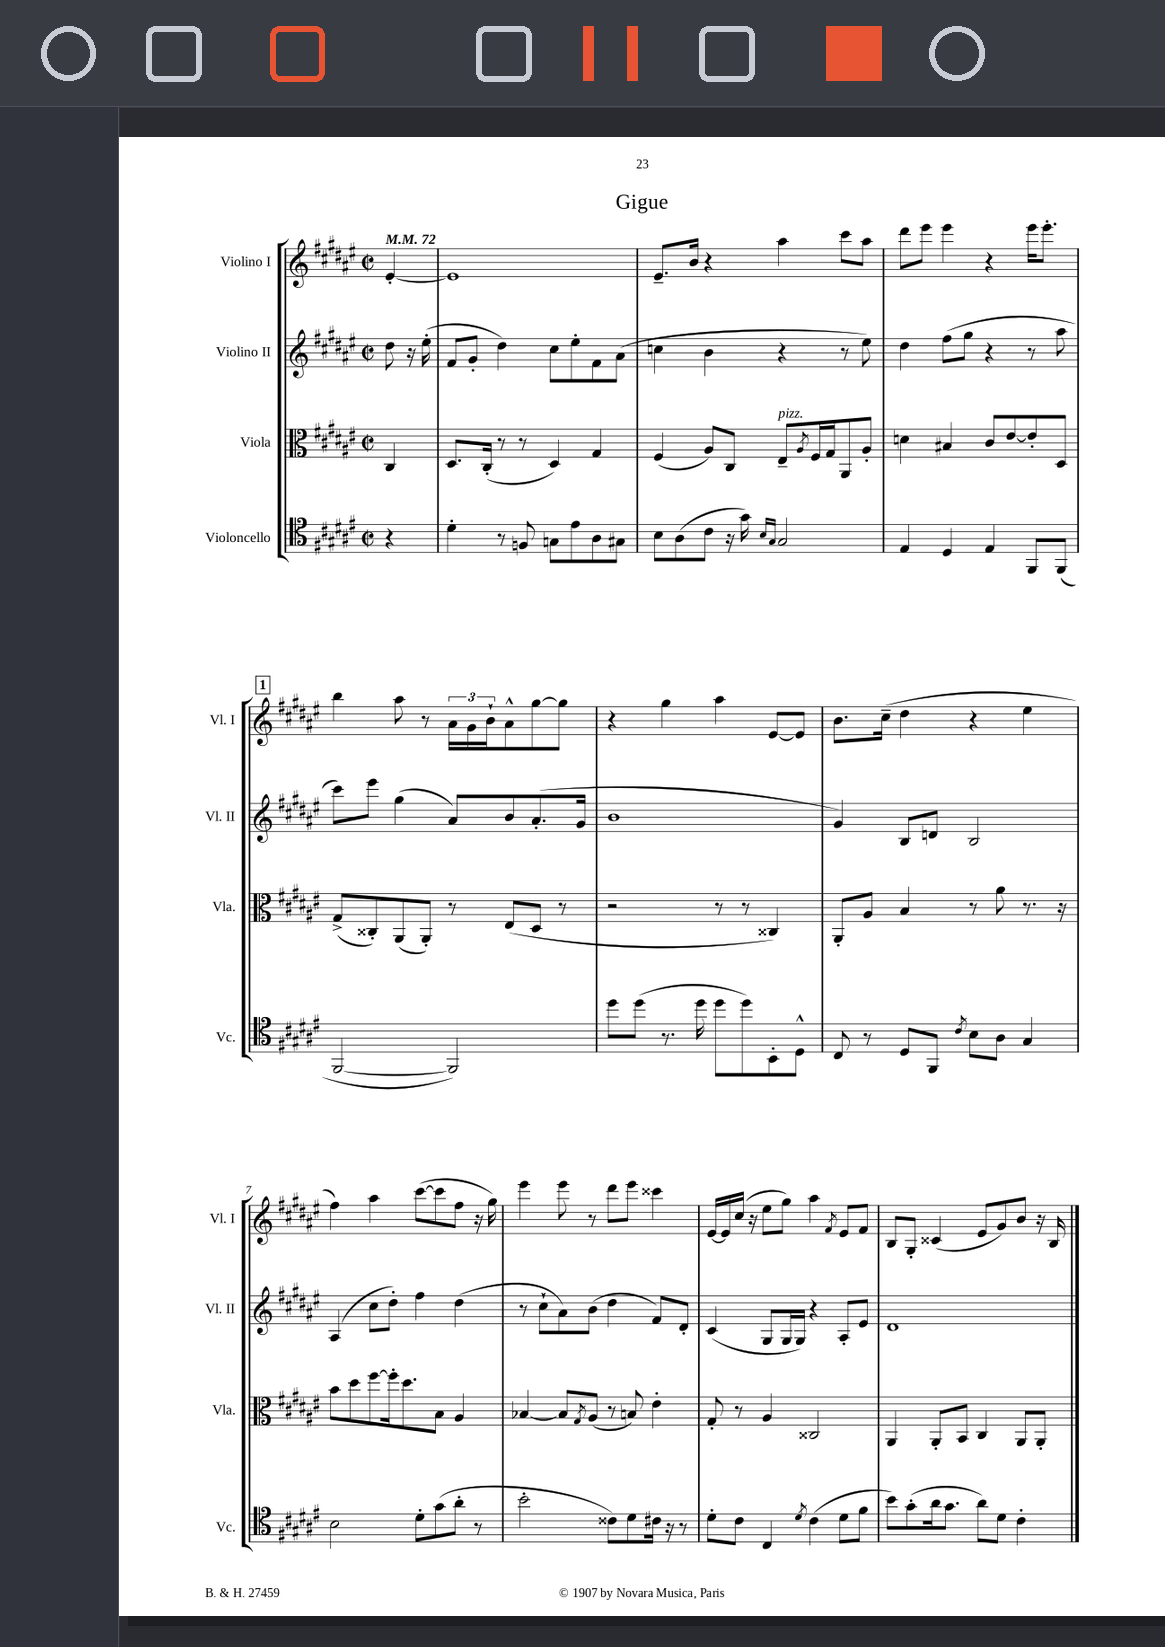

**kern	**kern	**kern	**kern
*staff4	*staff3	*staff2	*staff1
*clefC4	*clefC3	*clefG2	*clefG2
*k[f#c#g#d#a#e#]	*k[f#c#g#d#a#e#]	*k[f#c#g#d#a#e#]	*k[f#c#g#d#a#e#]
*M2/2	*M2/2	*M2/2	*M2/2
*met(c|)	*met(c|)	*met(c|)	*met(c|)
*MM72	*MM72	*MM72	*MM72
4r	4C#	8dd#	[4e#'
.	.	16r	.
.	.	(16ee#'	.
=	=	=	=
4d#'	8.D#	8f#	1e#]
.	.	8g#'	.
.	(16C#'	.	.
8r	8r	4dd#)	.
8F	8r	.	.
8G	4D#)	8cc#	.
8e#	.	8ee#'	.
8A#	4G#	8f#	.
8G#	.	(8a#	.
=	=	=	=
8B	(4F#	4cc	8.e#~
(8A#	.	.	.
.	.	.	16b
8c#	8A#)	4b	4r
16r	8C#	.	.
16g#)	.	.	.
16qqB	.	.	.
16qqG#	.	.	.
2G#	8E#~	4r	4aa#
.	8qA#	.	.
.	16F#	.	.
.	16G#	.	.
.	8AA#	8r	8ccc#
.	8A#'	8ee#)	8aa#
=	=	=	=
4E#	4d	4dd#	8ddd#
.	.	.	8eee#
4D#	4B#	(8ff#	4eee#
.	.	8gg#	.
4E#	8c#	4r	4r
.	[8e#	.	.
8FF#	8e#']	8r	16eee#
.	.	.	8.eee#'
(8FF#	8D#	8aa#	.
=	=	=	=
[2FF#	(8G#^	8ccc#)	4bb
.	8C##')	8eee#	.
.	(8AA#	(4gg#	8aa#
.	8AA#')	.	8r
2FF#])	8r	8a#)	24a#
.	.	.	24g#
.	.	.	24b`
.	(8E#	8b	8a#^^
.	8D#	(8.a#'	[8gg#
.	8r	.	8gg#]
.	.	16g#	.
=	=	=	=
8dd#	2r	1b	4r
(8dd#	.	.	.
8.r	.	.	4gg#
16dd#	.	.	.
8dd#	8r	.	4aa#
8dd#)	8r	.	.
8BB'	4C##)	.	[8e#
8D#^^	.	.	8e#]
=	=	=	=
8C#	8AA#'	4g#)	8.b
8r	8A#	.	.
.	.	.	(16cc#~
8D#	4B	8B	4dd#
8FF#	.	8d	.
8qc#	.	.	.
8B	8r	2B	4r
8A#	8a#	.	.
4G#	8.r	.	4ee#
.	16r	.	.
=	=	=	=
2B	8b	(4A#	4ff#)
.	8dd#	.	.
.	[8ff#	8cc#	4aa#
.	16ff#']	8dd#')	.
.	8.dd#	.	.
8d#'	.	4ff#	([8ccc#
(8g#	8B	.	8ccc#]
8a#'	4A#	(4dd#	8ff#
8r	.	.	16r
.	.	.	16gg#)
=	=	=	=
2b'	[4B-	8r	4eee#
.	.	8cc#`	.
.	8B-]	8a#)	8eee#
.	8qG#	.	.
.	(8A#	(8b	8r
8c##)	8r	4dd#	8ddd#
8d#	8B)	.	8eee#
16c#	4e#'	8f#)	4ccc##
16r	.	.	.
8r	.	8d#'	.
=	=	=	=
8d#'	8G#'	(4c#	[16e#
.	.	.	16e#]
8c#	8r	.	(16cc#
.	.	.	16r
4C#	4A#	8G#	8ee#
.	.	16G#	8gg#)
.	.	16G#)	.
8qd#	.	.	.
(4c#	2C##	4r	4aa#
.	.	.	8qf#
8d#	.	8A#'	8e#
8f#	.	8e#	8f#
=	=	=	=
8b)	4AA#	1d#	8B
(8g#'	.	.	8G#'
16a#	8AA#'	.	(4c##
8.g#	.	.	.
.	8BB	.	.
8a#)	4C#	.	8e#
8d#	.	.	8g#)
4c#'	8AA#	.	8b
.	8AA#'	.	16r
.	.	.	16B
==	==	==	==
*-	*-	*-	*-
